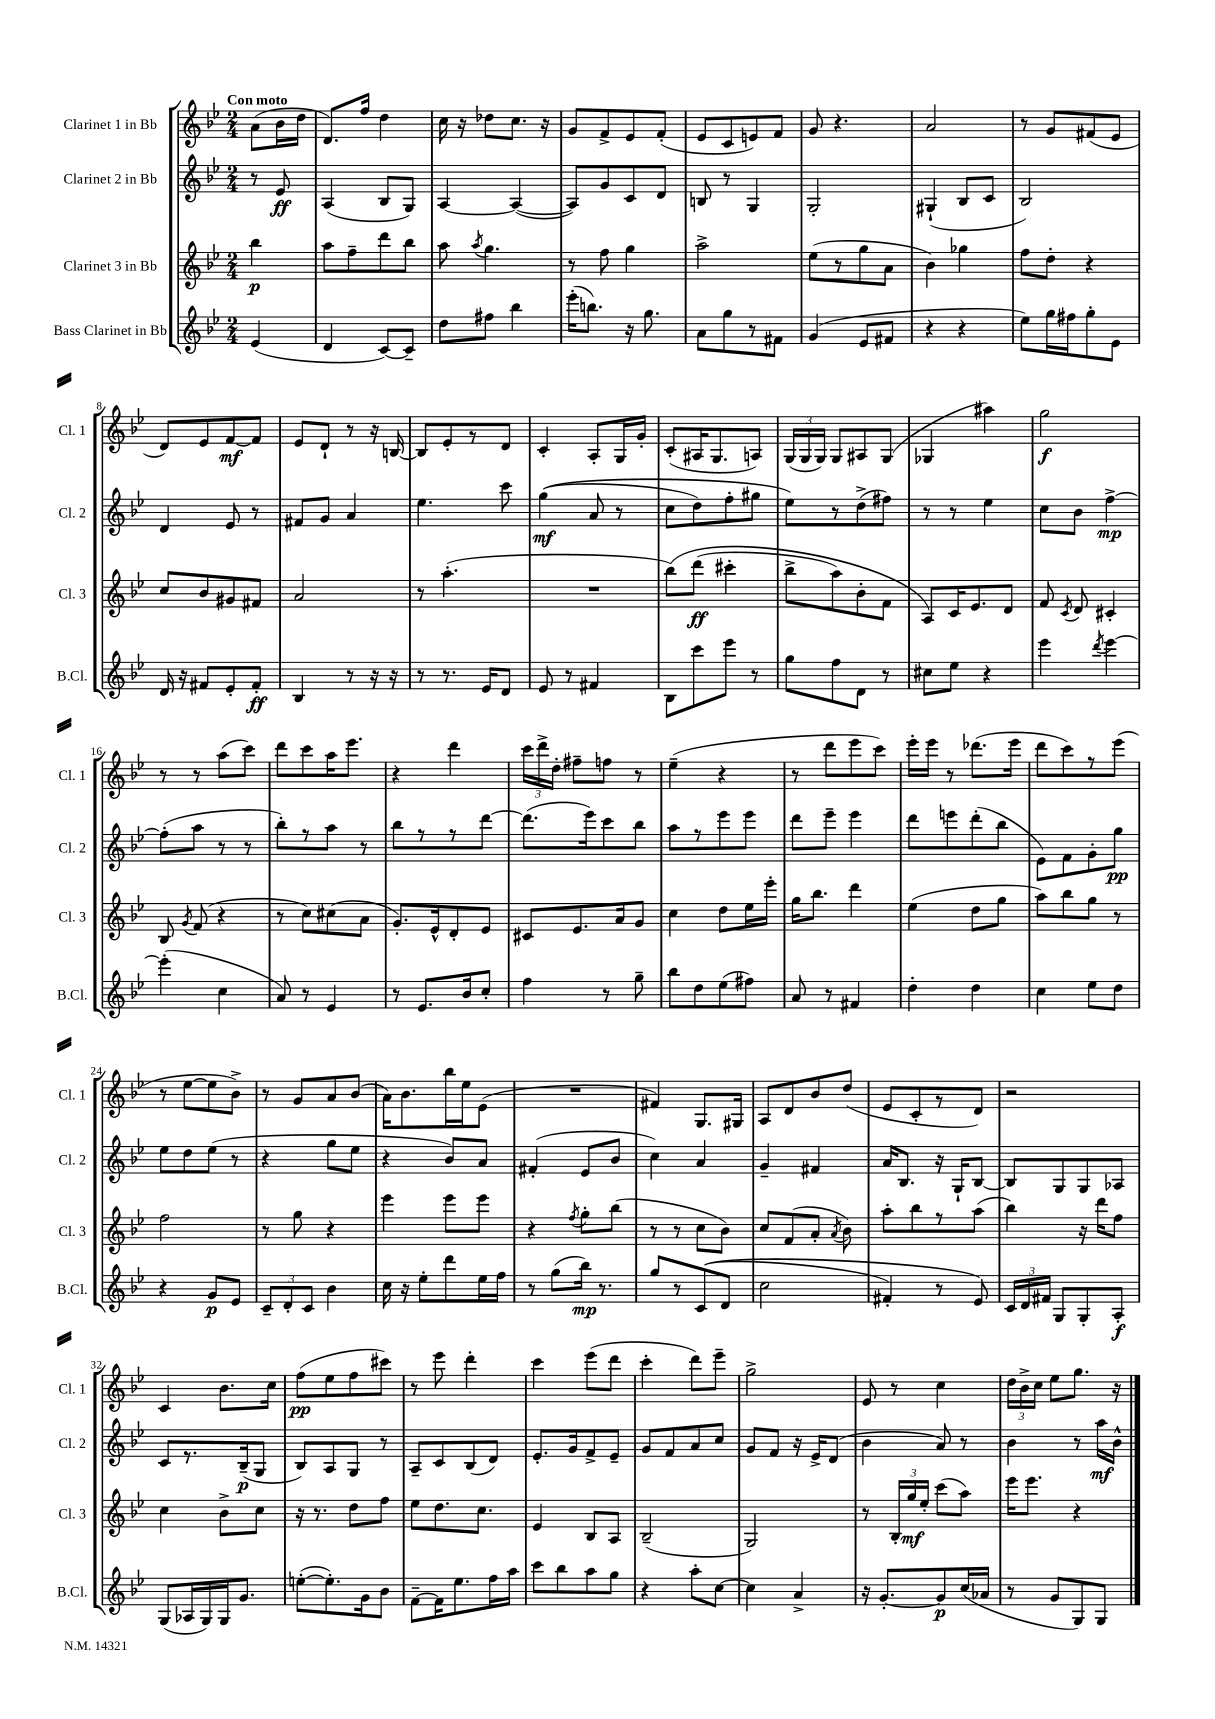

**kern	**kern	**kern	**kern
*staff4	*staff3	*staff2	*staff1
*clefG2	*clefG2	*clefG2	*clefG2
*k[b-e-]	*k[b-e-]	*k[b-e-]	*k[b-e-]
*M2/4	*M2/4	*M2/4	*M2/4
(4e-/	4bb-\	8r	(8a\L
.	.	8e-/	16b-\L
.	.	.	16dd\JJ
=	=	=	=
4d/	8aa\L	(4A/	8.d/L)
.	8ff~\	.	.
.	.	.	16ff/Jk
[8c/L)	8ddd\	8B-/L	4dd\
8c~/]J	8bb-\J	8G/J)	.
=	=	=	=
8dd\L	8aa\	[4A/	16cc\
.	.	.	16r
.	8qaa/	.	.
8ff#\J	4.gg\	.	8dd-\L
4bb-\	.	(4A/_	8.cc\J
.	.	.	16r
=	=	=	=
(16eee-'\LK	8r	8A/]L)	8g/L
8.bb\J)	.	.	.
.	8ff\	8g/	8f^/
16r	4gg\	8c/	8e-/
8.gg\	.	.	.
.	.	8d/J	(8f'/J
=	=	=	=
8a\L	2aa^\	8B/	8e-/L
8gg\	.	8r	8c/
8r	.	4G/	8e/)
8f#\J	.	.	8f/J
=	=	=	=
(4g/	(8ee-\L	2G'/	8g/
.	8r	.	4.r
8e-/L	8gg\	.	.
8f#/J	8a\J	.	.
=	=	=	=
4r	4b-\)	(4G#`/	2a/
4r	4gg-\	8B-/L	.
.	.	8c/J	.
=	=	=	=
8ee-\L)	8ff\L	2B-/)	8r
16gg\L	8dd'\J	.	8g/L
16ff#\J	.	.	.
8gg'\	4r	.	(8f#/
8e-\J	.	.	8e-/J
=	=	=	=
16d/	8cc/L	4d/	8d/L)
16r	.	.	.
8f#/L	8b-/	.	8e-/
8e-'/	8g#/	8e-/	[8f/
8f#'/J	8f#/J	8r	8f/]J
=	=	=	=
4B-/	2a/	8f#/L	8e-/L
.	.	8g/J	8d`/J
8r	.	4a/	8r
16r	.	.	16r
16r	.	.	[16B/
=	=	=	=
8r	8r	4.ee-\	8B/]L
8.r	(4.aa'\	.	8e-'/
.	.	.	8r
16e-/LK	.	.	.
8d/J	.	8ccc\	8d/J
=	=	=	=
8e-/	2r	&((4gg\	4c'/
8r	.	.	.
4f#/	.	8a/	8A'/L
.	.	8r	16G/L
.	.	.	16g'/JJ
=	=	=	=
8B-\L	&(8bb-\L)	8cc\L	(8c'/L
8ccc\	(8ddd\J	8dd\)	16A#/K
.	.	.	8.G/
8eee-\J	4ccc#'\	8ff'\	.
8r	.	8gg#\J	8A/J)
=	=	=	=
8gg\L	8bb-^\L	8ee-\L&)	(24G/LL
.	.	.	24G/
.	.	.	24G/JJ)
8ff\	8aa\)	8r	8G/L
8d\J	8b-'\	(8dd^\	8A#/
8r	8f\J	8ff#\J)	(8G/J
=	=	=	=
8cc#\L	8A/L&)	8r	4G-/
8ee-\J	16c/K	8r	.
.	8.e-/	.	.
4r	.	4ee-\	4aa#\)
.	8d/J	.	.
=	=	=	=
4eee-\	8f/	8cc\L	2gg\
.	8qc/	.	.
.	8d/	8b-\J	.
8qddd/	.	.	.
[4eee-\	4c#'/	[4ff^\	.
=	=	=	=
(4eee-'\]	8B-/	(8ff'\]L	8r
.	8qg/	.	.
.	(8f/	8aa\J	8r
4cc\	4r	8r	(8aa\L
.	.	8r	8ccc\J)
=	=	=	=
8a/)	8r	8bb-'\L)	8ddd\L
8r	8cc\L)	8r	8ccc\
4e-/	(8cc#\	8aa\J	16aa\K
.	.	.	8.eee-\J
.	8a\J	8r	.
=	=	=	=
8r	8.g'/L)	8bb-\L	4r
8.e-/L	.	8r	.
.	16e-^^/k	.	.
.	8d'/	8r	4ddd\
16b-/k	.	.	.
8cc'/J	8e-/J	[8ddd\J	.
=	=	=	=
4ff\	8c#/L	(8.ddd\]L	24ccc\LL
.	.	.	24ddd^\
.	.	.	24dd'\JJ
.	8.e-/	.	8ff#~\L
.	.	16eee-\k)	.
8r	.	8ccc\	8ff\J
.	16a/k	.	.
8gg~\	8g/J	8bb-\J	8r
=	=	=	=
8bb-\L	4cc\	8aa\L	(4ee-~\
8dd\	.	8r	.
(8ee-\	8dd\L	8eee-\	4r
8ff#\J)	16ee-\L	8eee-\J	.
.	16eee-'\JJ	.	.
=	=	=	=
8a/	16gg\LK	8ddd\L	8r
.	8.bb-\J	.	.
8r	.	8eee-~\J	8ddd\L
4f#/	4ddd\	4eee-\	8eee-\
.	.	.	8ccc\J)
=	=	=	=
4dd'\	(4ee-\	8ddd\L	16eee-'\LL
.	.	.	16eee-\JJ
.	.	8eee\	8r
4dd\	8dd\L	(8ddd'\	(8.ddd-\L
.	8gg\J	8bb-\J	.
.	.	.	16eee-\Jk
=	=	=	=
4cc\	8aa\L)	8e-\L)	8ddd\L
.	8bb-\	8f\	8ccc\)
8ee-\L	8gg\J	8g'\	8r
8dd\J	8r	8gg\J	(8eee-\J
=	=	=	=
4r	2ff\	8ee-\L	8r
.	.	8dd\	[8ee-\L
8g/L	.	(8ee-\J	8ee-\]
8e-/J	.	8r	8b-^\J)
=	=	=	=
12c~/L	8r	4r	8r
12d'/	.	.	.
.	8gg\	.	8g/L
12c/J	.	.	.
4b-\	4r	8gg\L	8a/
.	.	8ee-\J	(8b-/J
=	=	=	=
16cc\	4eee-\	4r	16a\LK)
16r	.	.	8.b-\
8ee-'\L	.	.	.
8ddd\	8eee-\L	8b-/L)	16bb-\L
.	.	.	16ee-\J
16ee-\L	8eee-\J	8a/J	(8e-\J
16ff\JJ	.	.	.
=	=	=	=
8r	4r	(4f#'/	2r
(8gg\L	.	.	.
.	8qff/	.	.
16bb-\Jk)	8gg'\L	8e-/L	.
8.r	.	.	.
.	(8bb-\J	8b-/J	.
=	=	=	=
8gg/L	8r	4cc\)	4f#/)
8r	8r	.	.
&((8c/	8cc\L	4a/	8.G/L
8d/J	8b-\J)	.	.
.	.	.	16G#/Jk
=	=	=	=
2cc\	8cc/L	4g~/	8A/L
.	(8f/	.	8d/
.	8a'/J	4f#/	8b-/
.	8qa/	.	.
.	8b-\)	.	(8dd/J
=	=	=	=
4f#'/)	8aa'\L	16a/LK	8e-/L
.	.	8.B-/J	.
.	8bb-\	.	8c'/
8r	8r	16r	8r
.	.	16G`/LK	.
8e-/&)	(8aa\J	[8B-/J	8d/J)
=	=	=	=
24c/LL	4bb-\)	8B-/]L	2r
24d/	.	.	.
24f#/JJ	.	.	.
8G/L	.	8G/	.
8G'/	16r	8G/	.
.	16ddd\LK	.	.
8A'/J	8ff\J	8A-/J	.
=	=	=	=
(8G/L	4cc\	8c/L	4c/
16A-/L	.	8.r	.
16G/)	.	.	.
16G/J	8b-^\L	.	8.b-\L
8.g/J	.	(16B-~/k	.
.	8cc\J	8G/J	.
.	.	.	16cc\Jk
=	=	=	=
([8ee'\L	16r	8B-/L)	(8ff\L
.	8.r	.	.
8.ee'\])	.	8A/	8ee-\
.	8dd\L	8G/J	8ff\
16g\k	.	.	.
8b-\J	8ff\J	8r	8ccc#\J)
=	=	=	=
[8f~\L	8ee-\L	8A~/L	8r
16f\]K	8.dd\	8c/	8eee-\
8.ee-\	.	.	.
.	.	(8B-/	4ddd'\
.	8.cc\J	.	.
16ff\L	.	8d/J)	.
16aa\JJ	.	.	.
=	=	=	=
8ccc\L	4e-/	8.e-'/L	4ccc\
8bb-\	.	.	.
.	.	16g/k	.
8aa\	8B-/L	8f^/	(8eee-\L
8gg\J	8A/J	8e-~/J	8ddd\J
=	=	=	=
4r	(2B-~/	8g/L	4ccc'\
.	.	8f/	.
8aa'\L	.	8a/	8ddd\L)
[8cc\J	.	8cc/J	8eee-~\J
=	=	=	=
4cc\]	2G/)	8g/L	2gg^\
.	.	8f/J	.
4a^/	.	16r	.
.	.	16e-^/LK	.
.	.	(8d/J	.
=	=	=	=
16r	8r	4b-\	8e-/
[8.g'/L	.	.	.
.	24B-'/LL	.	8r
.	24gg/	.	.
.	24ee-'/JJ	.	.
8g/]	(8ccc\L	8a/)	4cc\
(16cc/L	8aa\J)	8r	.
16a-/JJ	.	.	.
=	=	=	=
8r	16eee-\LK	4b-\	24dd\LL
.	.	.	24b-^\
.	8.eee-\J	.	.
.	.	.	24cc\JJ
8g/L	.	.	8ee-\L
8G/)	4r	8r	8.gg\J
8G/J	.	16aa\LL	.
.	.	16b-^^\JJ	16r
==	==	==	==
*-	*-	*-	*-
